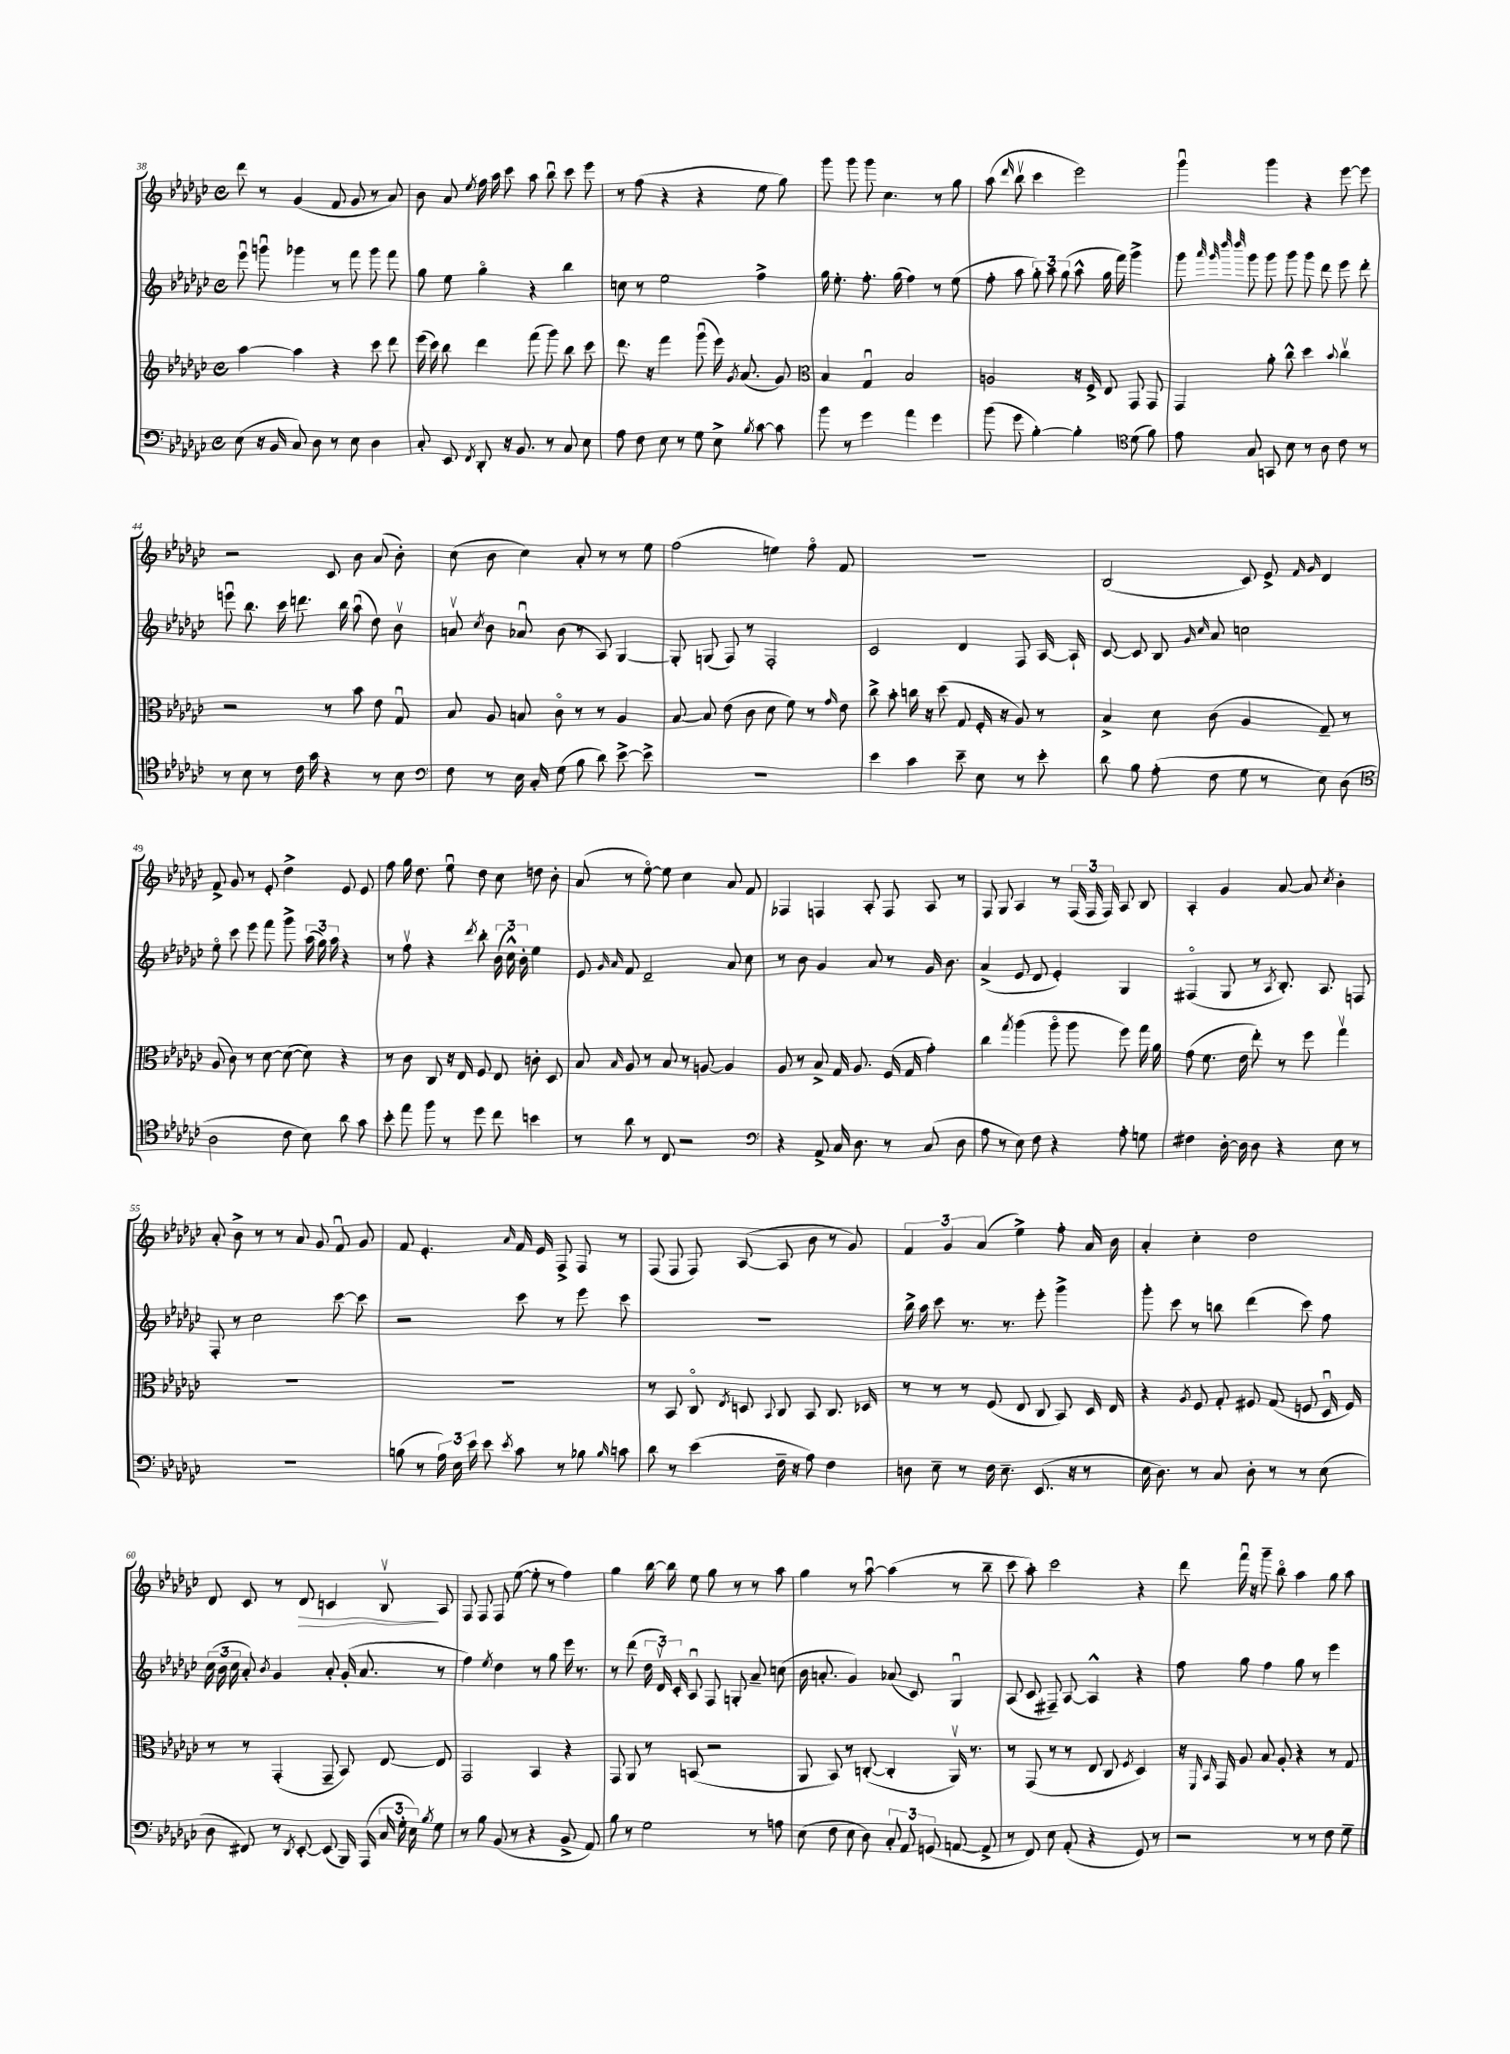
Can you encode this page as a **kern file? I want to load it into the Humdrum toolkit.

**kern	**kern	**kern	**kern
*staff4	*staff3	*staff2	*staff1
*clefF4	*clefG2	*clefG2	*clefG2
*k[b-e-a-d-g-c-]	*k[b-e-a-d-g-c-]	*k[b-e-a-d-g-c-]	*k[b-e-a-d-g-c-]
*M4/4	*M4/4	*M4/4	*M4/4
*met(c)	*met(c)	*met(c)	*met(c)
(8E-\	[4aa-\	8eee-u\	8ddd-\
16r	.	8gggu\	8r
16BB-/	.	.	.
8C-/)	4aa-\]	4ggg-\	(4g-/
8D-\	.	.	.
8r	4r	8r	8f/
8E-\	.	8fff\	8g-/
4D-\	8ccc-\	8ggg-\	8r
.	8ddd-\	8fff\	8a-/)
=	=	=	=
8C-'/	(16eee-\	8gg-\	8b-\
.	16ccc-\)	.	.
8EE-/	8bb-\	8ee-\	8a-/
8qFF/	.	.	8qee-/
8DD-'/	4ddd-\	4gg-o\	16ff\
.	.	.	16aa-\
16r	.	.	8ccc-\
8.BB-/	.	.	.
.	(8fff\	4r	8aa-\
8r	8ggg-\)	.	8bb-u\
8C-/	8bb-\	4bb-\	8ccc-\
8E-\	8ccc-\	.	8eee-\
=	=	=	=
8A-\	8.ddd-\	8cc\	8r
8F\	.	8r	(8ff\
.	16r	.	.
8E-\	4fff\	2ee-\	4r
8r	.	.	.
8G-\	(8ggg-u\	.	4r
8E-^\	16eee-\)	.	.
.	8qg-/	.	.
.	(8.a-/	.	.
8qB-/	.	.	.
[8c-\	.	4ff^\	8ee-\
8c-\]	8g-/)	.	8gg-\)
=	=	=	=
*	*clefC3	*	*
8b-\	4B-/	16gg-\	8ggg-\
.	.	8.ee-'\	.
8r	.	.	8ggg-\
4g-\	4G-u/	8.ff'\	8ggg-\
.	.	.	4.cc-\
.	.	(16gg-\	.
4a-\	2B-/	4ff\)	.
4g-\	.	8r	8r
.	.	(8ee-\	8gg-\
=	=	=	=
(8b-\	2A/	8ff'\	(8aa-\
.	.	.	16qqddd-/
8g-\	.	8aa-\	8bb-v\
[4B-'\)	.	12gg-'\)	4ccc-\
.	.	12aa-\	.
.	.	(12gg-\	.
4B-'\]	16r	8aa-^^\	2eee-\)
.	16F^/	.	.
.	8E-/	16gg-\	.
.	.	16fff\)	.
*clefC4	*	*	*
(8d-\	8GG-/	4ggg-^\	.
8f\)	8GG-/	.	.
=	=	=	=
8e-\	4GG-/	8ggg-\	4ggg-u\
.	.	32qqaaa-/	.
.	.	32qqggg-/	.
.	.	32qqdddd-/	.
.	.	32qqdddd-/	.
8G-/	.	8ggg-\	.
8GG/	8a-'\	8ggg-\	4ggg-\
8B-\	8cc-^^\	8ggg-\	.
8r	4dd-\	8ggg-\	4r
8A-\	.	8ddd-\	.
.	8qqb-/	.	.
8c-\	4cc-v\	8eee-\	[8eee-\
8r	.	8ddd-'\	8eee-\]
=	=	=	=
8r	2r	8eeeu\	2r
8B-\	.	8.bb-\	.
8r	.	.	.
.	.	16ccc-\	.
16c-\	.	8.ddd\	.
16g-\	.	.	.
4r	8r	.	8c-/
.	.	16bb-\	.
.	8b-\	(8aa-u\	8b-\
8r	8e-\	8dd-\)	(8a-/
8B-\	8G-u/	8b-v\	8b-'\)
=	=	=	=
*clefF4	*	*	*
8F\	8B-/	8av/	(8cc-\
.	.	8qcc-/	.
8r	8A-/	8b-\	8b-\
16E-\	8B/	8a-u/	4cc-\)
16C-'/	.	.	.
(8G-\	8c-o\	(8b-\	.
8B-\	8r	8r	8a-'/
8d-\)	8r	8A-/)	8r
[8e-^\	4A-/	[4G-/	8r
8e-^\]	.	.	8ee-\
=	=	=	=
1r	[8B-/	8G-'/]	(2ff\
.	8B-/]	(8G/	.
.	(8e-\	8F/)	.
.	8c-\	8r	.
.	8d-\	2F'/	4ee\)
.	8f\)	.	.
.	8r	.	8ffo\
.	16qqg-/	.	.
.	8e-\	.	8f/
=	=	=	=
4e-\	8cc-^\	2c-/	1r
.	8b-'\	.	.
4c-\	16cc\	.	.
.	16r	.	.
.	(8dd-\	.	.
8e-~\	8G-/	4d-/	.
8E-\	16F'/	.	.
.	16r	.	.
8r	8A-/)	8F/	.
8e-'\	8r	[16A-/	.
.	.	16A-`/]	.
=	=	=	=
8d-\	4B-^/	[8c-/	(2B-/
8B-\	.	8c-/]	.
(8A-'\	8d-\	8B-/	.
.	.	16qqg-/	.
.	.	16qqcc-/	.
8F\	(8c-\	8a-/	.
8G-\	4A-/	2cc\	8c-/)
8r	.	.	8e-^/
.	.	.	16qqf/
.	.	.	16qqg-/
8E-\)	8G-~/)	.	4d-/
(8D-\	8r	.	.
=	=	=	=
*clefC4	*	*	*
2A-\	(8A-/	8ee-o\	8f^/
.	8c-\)	8ccc-\	8g-/
.	8r	8eee-\	8r
.	[8d-\	8fff\	8e-'/
8c-\	(8d-\_	8ggg-^\	4dd-^\
8B-\)	8d-\])	(24aa-\	.
.	.	24gg-\)	.
.	.	24aa-\	.
8a-\	4r	4r	8e-/
8g-\	.	.	8e-/
=	=	=	=
8b-'\	8r	8r	8ff\
8ee-\	8c-\	8ffv\	16gg-\
.	.	.	8.dd-\
8ff\	8C-/	4r	.
8r	16r	.	8ee-u\
.	16E-/	.	.
.	.	8qddd-/	.
8dd-\	8F/	8bb-'\	8dd-\
8cc-\	8E-/	(24b-\	8cc-\
.	.	24cc-^^\)	.
.	.	24b-'\	.
4b\	8c'\	4ee-\	8dd\
.	8D-/	.	8b-'\
=	=	=	=
8r	8B-/	8e-/	(8a-/
.	.	16qqg-/	.
.	16qqB-/	16qqa-/	.
8a-\	8A-/	8f/	8r
8r	8r	2d-~/	[8ee-o\)
8C-/	8B-/	.	8ee-\]
2r	8r	.	4cc-\
.	[8A/	.	.
.	4A/]	8a-/	8a-/
.	.	8cc-\	8f/
=	=	=	=
*clefF4	*	*	*
4r	8A-/	8r	4F-/
.	8r	8b-\	.
8AA-^/	8B-^/	4g-/	4F/
16C-/	16G-/	.	.
8.D-\	8.A-/	.	.
.	.	8a-/	8A-'/
8r	(16F/	8r	8F/
.	16G-/	.	.
(8C-/	4g-'\)	16g-/	8A-/
.	.	8.b-\	.
8D-\	.	.	8r
=	=	=	=
8A-\	4cc-\	(4a-^/	8F/
8r	.	.	8G-/
.	8qgg-/	.	.
8E-\)	(4aa-\	8e-/	4A-/
8F\	.	8d-/	.
4r	8aa-o\	4e-'/)	8r
.	8aa-\	.	(24F/
.	.	.	24F/
.	.	.	24F/)
8A-'\	8ff\)	4G-/	8A-/
8G\	16gg-\	.	8B-/
.	16a-\	.	.
=	=	=	=
4F#\	(8g-\	(4F#o/	4A-'/
.	8.f\	.	.
[16D-'\	.	8G-/	4g-/
16D-\]	16e-\	.	.
8D-\	8ee-'\)	8r	.
.	.	8qA-/	.
4r	8r	8.B-'/)	[8a-/
.	8ff\	.	8a-/]
.	.	8.A-/	.
.	.	.	8qcc-/
8E-\	4gg-v\	.	4b-'\
8r	.	8F/	.
=	=	=	=
1r	1r	8F'/	8a-'/
.	.	8r	8b-^\
.	.	2cc-\	8r
.	.	.	8r
.	.	.	8a-/
.	.	.	8g-/
.	.	[8ccc-\	8fu/
.	.	8ccc-\]	8g-/
=	=	=	=
(8B\	1r	2r	8f/
8r	.	.	4.e-'/
24A-\)	.	.	.
24E-\	.	.	.
24e-\	.	.	.
8e-\	.	.	.
8qe-/	.	.	16qqa-/
8c-\	.	8ccc-\	16f/
.	.	.	16e-/
8r	.	8r	8F^/
8B-\	.	8eee-\	8F/
16qqB-/	.	.	.
8c\	.	8ccc-\	8r
=	=	=	=
8d-\	8r	1r	(8F/
8r	8BB-/	.	8F/
(4e-\	8C-o/	.	8F/)
.	8qE-/	.	.
.	8D/	.	([8A-/
.	8qqBB-/	.	.
16F~\	8C-/	.	8A-/]
16r	.	.	.
8A-\)	8BB-/	.	8b-\
4F\	8.C-/	.	8r
.	.	.	8g-/)
.	16D-/	.	.
=	=	=	=
8D\	8r	16bb-^\	6f/
.	.	16aa-\	.
8E-~\	8r	8ccc-\	.
.	.	.	6g-/
8r	8r	8.r	.
.	.	.	(6a-/
16F\	(8F/	.	.
8.E-~\	.	8.r	.
.	8E-/	.	4ee-^\)
(8.EE-/	8C-/	8eee-'\	.
.	8BB-/)	4ggg-^\	8ff'\
16r	.	.	.
8r	16D-/	.	16a-/
.	16E-/	.	16b-\
=	=	=	=
16E-\	4r	8ggg-'\	4a-'/
8.D-\)	.	.	.
.	.	8ccc-\	.
.	8qA-/	.	.
8r	8F/	8r	4cc-'\
8C-/	8G-'/	8bb\	.
8D-'\	8F#/	(4ddd-\	2dd-\
8r	(8G-/	.	.
8r	8F/	8ccc-\)	.
(8E-\	16D-u/	8ff\	.
.	16F/)	.	.
=	=	=	=
8D-\	8r	(24cc-\	8d-/
.	.	24b-\	.
.	.	24cc-\	.
8FF#/)	8r	8a-'/)	8c-/
.	.	8qb-/	.
8r	(4GG-'/	4g-/	8r
8qDD-/	.	.	.
[8EE-'/	.	.	8d-/
(8EE-/]	8GG-~/	8a-'/	4c/
16BBB-/)	8BB-/)	(16g-'/	.
(16AAA-/	.	8.a-/	.
24C-/	[8E-/	.	8B-v/
24G-'\	.	.	.
24E-\)	.	.	.
8qB-/	.	.	.
8G-\	8E-/]	8r	8A-/
=	=	=	=
8r	2GG-/	4ff\)	8F/
8B-\	.	.	8F/
.	.	8qee-/	.
(8BB-/	.	4dd-\	8F/
8r	.	.	([8ee-\
4r	4BB-/	8r	8ee-'\]
.	.	8gg-\	8r
8BB-^/	4r	16eee-\	4ff\)
.	.	8.r	.
8AA-/)	.	.	.
=	=	=	=
8B-\	8GG-/	8r	4gg-\
8r	8AA-/	(8ddd-\	.
2G-\	8r	24dd-\	[16bb-\
.	.	24d-v/)	.
.	.	.	16bb-\]
.	.	24c-'/	.
.	(8BB/	8A-u/	8ee-\
.	2r	8F/	8gg-\
.	.	8G'/	8r
8r	.	8a-~/	8r
8A\	.	(8cc\	8aa-\
=	=	=	=
(8E-\	8AA-/	16b-\	4gg-\
.	.	8.a'/	.
8F\	8BB-/)	.	.
8E-\	8r	4g-/)	8r
8D-\)	([8C'/	.	[8aa-u\
12C-'/	4C'/]	(8a-/	(4aa-\]
12AA-/	.	.	.
.	.	8c-/)	.
(12GG/	.	.	.
[8AA/	16AA-v/)	4G-u/	8r
.	8.r	.	.
8AA^/]	.	.	8bb-~\
=	=	=	=
8r	8r	(8A-/	8ccc-\
8FF/)	(8GG-/	8c-/	8aa-'\)
8E-\	8r	8F#~/)	2ccc-\
(8AA-'/	8r	[8A-/	.
4r	8E-/	4A-^^/]	.
.	8C-/	.	.
.	8qF/	.	.
8GG-/)	4D-/)	4r	4r
8r	.	.	.
=	=	=	=
2r	16r	8ff\	8ddd-\
.	16qqFF/	.	.
.	16qqBB-/	.	.
.	16GG-/	.	.
.	8A-/	8gg-\	16fffu\
.	.	.	16r
.	8B-/	4ff\	8ggg-~\
.	8A-'/	.	8bb-o\
8r	4r	8gg-\	4aa-\
8r	.	8r	.
8F\	8r	4eee-\	8gg-\
8G-~\	8G-/	.	8aa-\
==	==	==	==
*-	*-	*-	*-
